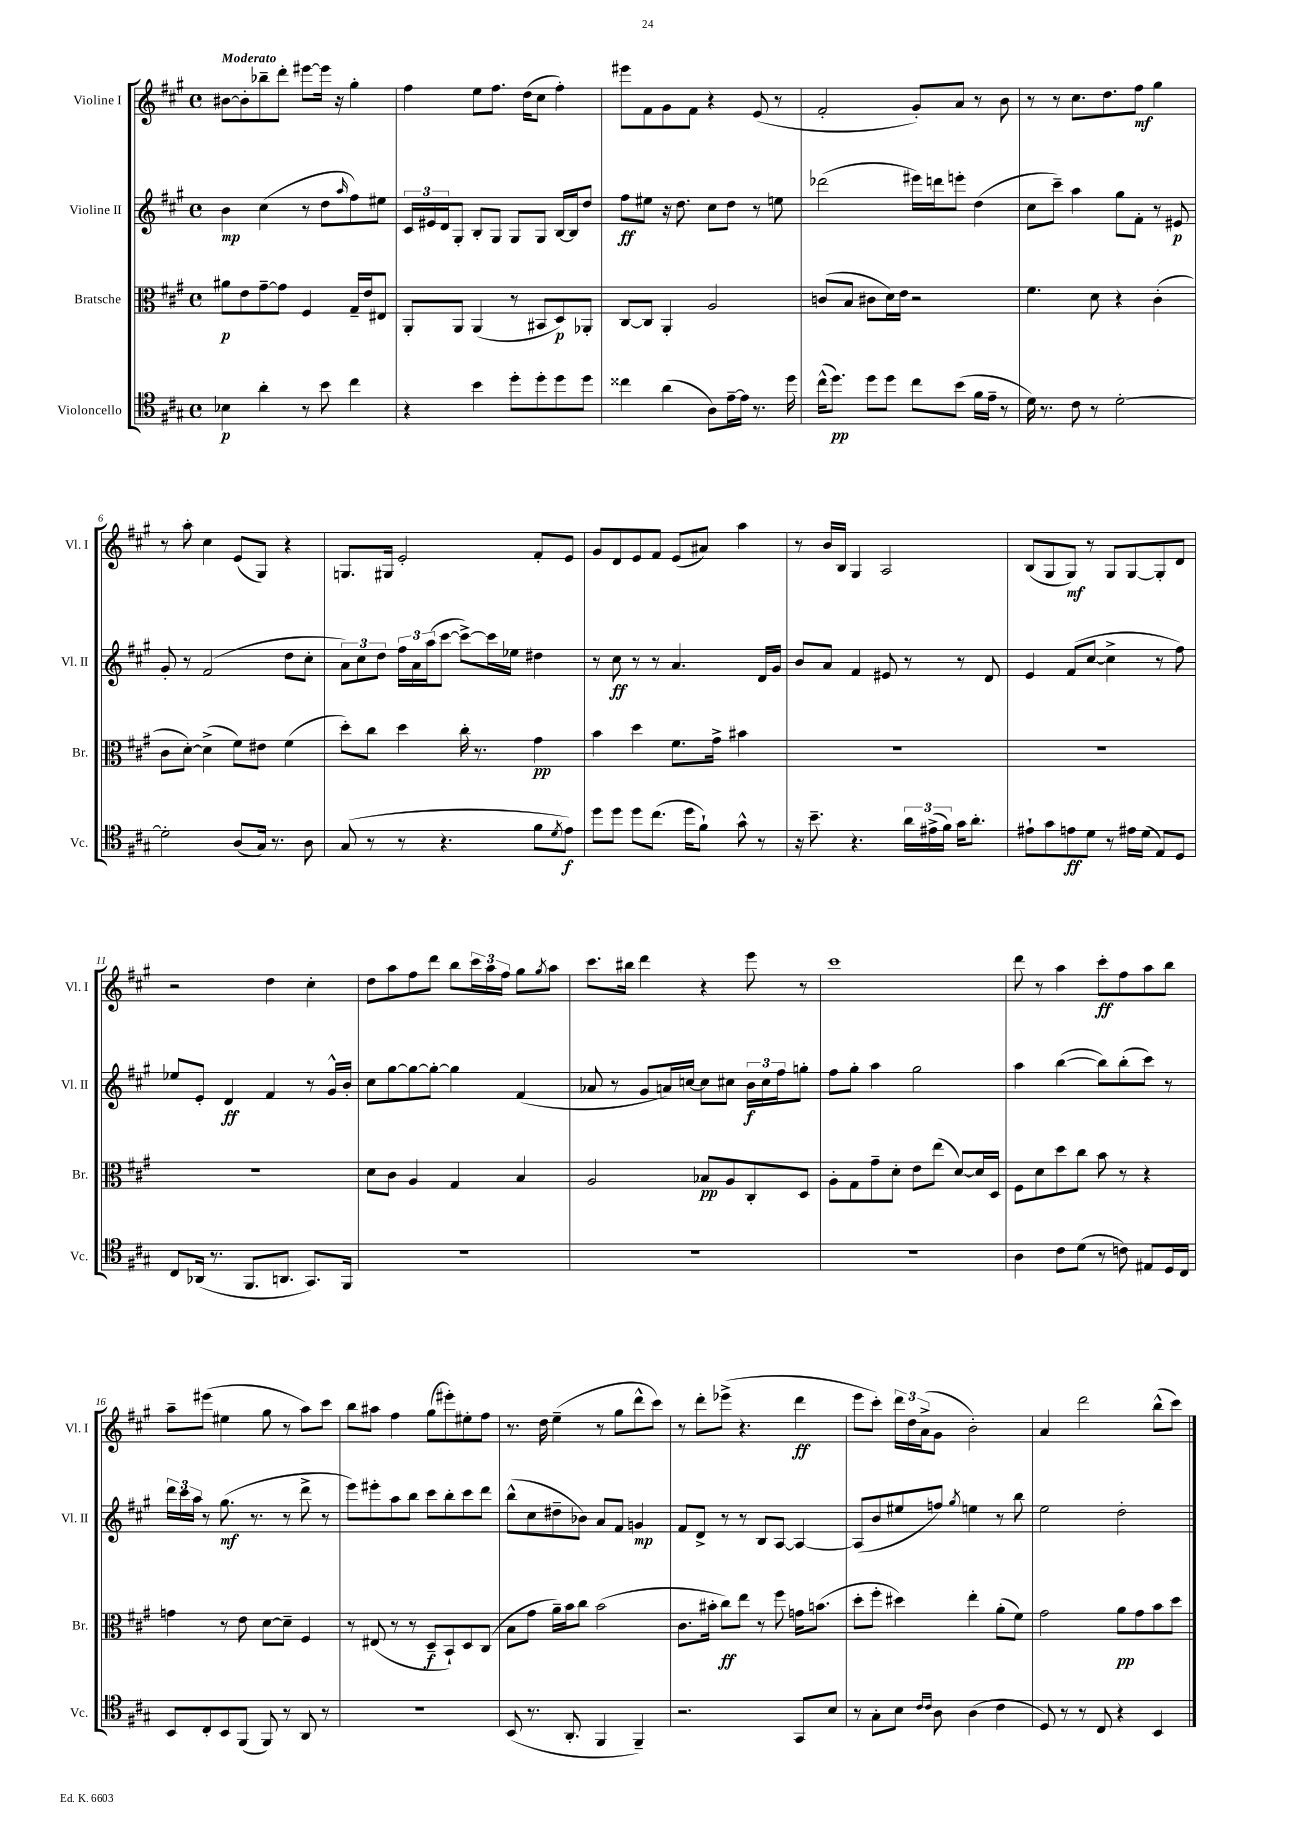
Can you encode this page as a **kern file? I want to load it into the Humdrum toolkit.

**kern	**dynam	**kern	**dynam	**kern	**dynam	**kern	**dynam
*part4	*part4	*part3	*part3	*part2	*part2	*part1	*part1
*staff4	*staff4	*staff3	*staff3	*staff2	*staff2	*staff1	*staff1
*I"Violoncello	*	*I"Bratsche	*	*I"Violine II	*	*I"Violine I	*
*I'Vc.	*	*I'Br.	*	*I'Vl. II	*	*I'Vl. I	*
*clefC4	*	*clefC3	*	*clefG2	*	*clefG2	*
*k[f#c#g#]	*	*k[f#c#g#]	*	*k[f#c#g#]	*	*k[f#c#g#]	*
*M4/4	*	*M4/4	*	*M4/4	*	*M4/4	*
*met(c)	*	*met(c)	*	*met(c)	*	*met(c)	*
=1	=1	=1	=1	=1	=1	=1	=1
!	!	!	!	!	!	!LO:TX:a:B:t=Moderato	!
4B-X\	p	8a#X\L	p	4b\	mp	[8b#X\L	.
.	.	8e\	.	.	.	8b#'\]	.
4a'\	.	[8g#~\	.	(4cc#\	.	8bb-X~\	.
.	.	8g#\J]	.	.	.	8ddd'\J	.
8r	.	4F#/	.	8r	.	[8eee#X\L	.
8b\	.	.	.	8dd\L	.	16eee#\Jk]	.
.	.	.	.	.	.	16r	.
.	.	.	.	16qqaa/	.	.	.
4cc#\	.	16G#~/LL	.	8ff#\)	.	4gg#'\	.
.	.	16e/J	.	.	.	.	.
.	.	8E#X/J	.	8ee#X\J	.	.	.
=2	=2	=2	=2	=2	=2	=2	=2
4r	.	8AA'/L	.	24c#/LL	.	4ff#\	.
.	.	.	.	24e#X/	.	.	.
.	.	.	.	24d/J	.	.	.
.	.	8AA/J	.	8G#'/J	.	.	.
4b\	.	(4AA/	.	8B'/L	.	8ee\L	.
.	.	.	.	8G#/J	.	8.ff#\J	.
8dd'\L	.	8r	.	8G#/L	.	.	.
.	.	.	.	.	.	(16dd\KL	.
8dd'\	.	8BB#X/L	.	8G#/J	.	8cc#\J	.
8dd\	.	8D/)	p	[16B/LL	.	4ff#'\)	.
.	.	.	.	16B/J]	.	.	.
8dd\J	.	8AA-X'/J	.	8dd/J	.	.	.
=3	=3	=3	=3	=3	=3	=3	=3
4cc##X\	.	[8C#/L	.	8ff#\L	ff	8eee#X\L	.
.	.	8C#/J]	.	8ee#X\J	.	8f#\	.
(4a\	.	4AA'/	.	16r	.	8g#\	.
.	.	.	.	8.dd\	.	.	.
.	.	.	.	.	.	8f#\J	.
8A\L)	.	2A/	.	8cc#\L	.	4r	.
[16e~\L	.	.	.	8dd\J	.	.	.
16e\JJ]	.	.	.	.	.	.	.
8.r	.	.	.	8r	.	(8e/	.
.	.	.	.	8een\	.	8r	.
16dd\	.	.	.	.	.	.	.
=4	=4	=4	=4	=4	=4	=4	=4
(16cc#^^\KL	.	(8cn/L	.	(2ddd-X\	.	2f#'/	.
8.dd\J)	pp	.	.	.	.	.	.
.	.	8B/J	.	.	.	.	.
8dd\L	.	8c#X\L	.	.	.	.	.
8dd\J	.	16d\L)	.	.	.	.	.
.	.	16e\JJ	.	.	.	.	.
8cc#\L	.	2r	.	16eee#X\LL)	.	8g#'/L)	.
.	.	.	.	16dddn\J	.	.	.
(8b\J	.	.	.	8eeen'\J	.	8a/J	.
16f#\LL	.	.	.	(4dd\	.	8r	.
16e~\JJ	.	.	.	.	.	.	.
8r	.	.	.	.	.	8b\	.
=5	=5	=5	=5	=5	=5	=5	=5
16d\)	.	4.f#\	.	8cc#\L	.	8r	.
8.r	.	.	.	.	.	.	.
.	.	.	.	8ccc#~\J)	.	8r	.
8c#\	.	.	.	4aa\	.	8.cc#\L	.
8r	.	8d\	.	.	.	.	.
.	.	.	.	.	.	8.dd\	.
[2d'\	.	4r	.	8gg#\L	.	.	.
.	.	.	.	8f#'\J	.	8ff#\J	mf
.	.	(4c#'\	.	8r	.	4gg#\	.
.	.	.	.	8e#X/	p	.	.
!!LO:LB:g=z
=6	=6	=6	=6	=6	=6	=6	=6
2d'\]	.	8c#\L	.	8g#'/	.	8r	.
.	.	[8d'\J)	.	8r	.	8aa'\	.
.	.	(4d^\]	.	(2f#/	.	4cc#\	.
(8A/L	.	8f#\L)	.	.	.	(8e/L	.
16G#/Jk)	.	8e#X\J	.	.	.	8G#/J)	.
8.r	.	.	.	.	.	.	.
.	.	(4f#\	.	8dd\L	.	4r	.
8A\	.	.	.	8cc#'\J	.	.	.
=7	=7	=7	=7	=7	=7	=7	=7
(8G#/	.	8dd'\L)	.	12a\L)	.	8.Gn/L	.
.	.	.	.	12cc#\	.	.	.
8r	.	8cc#\J	.	.	.	.	.
.	.	.	.	12dd\J	.	.	.
.	.	.	.	.	.	16G#X/Jk	.
8r	.	4dd\	.	24ff#\LL	.	2e'/	.
.	.	.	.	24a\	.	.	.
.	.	.	.	(24aa\J	.	.	.
4.r	.	.	.	[8ccc#\J	.	.	.
.	.	16cc#'\	.	8ccc#^\L_)	.	.	.
.	.	8.r	.	.	.	.	.
.	.	.	.	16ccc#\L]	.	.	.
.	.	.	.	16ee-X\JJ	.	.	.
8f#\L	.	4g#\	pp	4dd#X\	.	8f#'/L	.
8qd/	.	.	.	.	.	.	.
8e\J)	f	.	.	.	.	8e/J	.
=8	=8	=8	=8	=8	=8	=8	=8
8dd\L	.	4b\	.	8r	.	8g#/L	.
8dd\J	.	.	.	8cc#\	ff	8d/	.
8dd\L	.	4dd\	.	8r	.	8e/	.
(8.cc#\J	.	.	.	8r	.	8f#/J	.
.	.	8.f#\L	.	4.a/	.	(8e/L	.
16dd\KL	.	.	.	.	.	.	.
8f#`\J)	.	.	.	.	.	8a#X/J)	.
.	.	16g#^\Jk	.	.	.	.	.
8g#^^\	.	4b#X\	.	.	.	4aa\	.
8r	.	.	.	16d/LL	.	.	.
.	.	.	.	16g#/JJ	.	.	.
=9	=9	=9	=9	=9	=9	=9	=9
16r	.	1r	.	8b/L	.	8r	.
8.b~\	.	.	.	.	.	.	.
.	.	.	.	8a/J	.	16b/LL	.
.	.	.	.	.	.	16B/JJ	.
4.r	.	.	.	4f#/	.	4G#/	.
.	.	.	.	8e#X/	.	2A/	.
24a\LL	.	.	.	8r	.	.	.
(24e#X^\	.	.	.	.	.	.	.
24f#\JJ)	.	.	.	.	.	.	.
16g#\KL	.	.	.	8r	.	.	.
8.a'\J	.	.	.	.	.	.	.
.	.	.	.	8d/	.	.	.
=10	=10	=10	=10	=10	=10	=10	=10
8e#X`\L	.	1r	.	4e/	.	(8B/L	.
8g#\	.	.	.	.	.	8G#/	.
8en\	ff	.	.	(8f#/L	.	8G#/J)	mf
8d\J	.	.	.	[8cc#/J	.	8r	.
8r	.	.	.	4cc#^\]	.	8G#/L	.
16e#X\LL	.	.	.	.	.	[8G#/	.
(16d\JJ	.	.	.	.	.	.	.
8E/L)	.	.	.	8r	.	8G#'/]	.
8D/J	.	.	.	8ff#\)	.	8d/J	.
!!LO:LB:g=z
=11	=11	=11	=11	=11	=11	=11	=11
8C#/L	.	1r	.	8ee-X/L	.	2r	.
(16AA-X/Jk	.	.	.	8e'/J	.	.	.
8.r	.	.	.	.	.	.	.
.	.	.	.	4d/	ff	.	.
8.FF#/L	.	.	.	.	.	.	.
.	.	.	.	4f#/	.	4dd\	.
8.AAn/J	.	.	.	.	.	.	.
8.GG#/L)	.	.	.	8r	.	4cc#'\	.
.	.	.	.	16g#^^/LL	.	.	.
16FF#/Jk	.	.	.	16b'/JJ	.	.	.
=12	=12	=12	=12	=12	=12	=12	=12
1r	.	8d\L	.	8cc#\L	.	8dd\L	.
.	.	8c#\J	.	[8gg#\	.	8aa\	.
.	.	4A/	.	8gg#\_	.	8ff#\	.
.	.	.	.	8gg#'\J_	.	8ddd\J	.
.	.	4G#/	.	4gg#\]	.	8bb\L	.
.	.	.	.	.	.	24ccc#\L	.
.	.	.	.	.	.	24aa\	.
.	.	.	.	.	.	24ff#\JJ	.
.	.	4B/	.	(4f#/	.	8gg#\L	.
.	.	.	.	.	.	8qgg#/	.
.	.	.	.	.	.	8aa\J	.
=13	=13	=13	=13	=13	=13	=13	=13
1r	.	2A/	.	8a-X/	.	8.ccc#\L	.
.	.	.	.	8r	.	.	.
.	.	.	.	.	.	16bb#X\Jk	.
.	.	.	.	8g#/L	.	4ddd\	.
.	.	.	.	16an/L)	.	.	.
.	.	.	.	[16ccn/JJ	.	.	.
.	.	8B-X/L	pp	8cc\L]	.	4r	.
.	.	8A/	.	8cc#X\J	.	.	.
.	.	8C#'/	.	24b\LL	f	8eee\	.
.	.	.	.	24cc#\	.	.	.
.	.	.	.	24ff#\J	.	.	.
.	.	8D/J	.	8ggn'\J	.	8r	.
=14	=14	=14	=14	=14	=14	=14	=14
1r	.	8A'\L	.	8ff#\L	.	1ccc#	.
.	.	8G#\	.	8gg#'\J	.	.	.
.	.	8g#~\	.	4aa\	.	.	.
.	.	8d'\J	.	.	.	.	.
.	.	8e\L	.	2gg#\	.	.	.
.	.	(8ee\J	.	.	.	.	.
.	.	[8d/L)	.	.	.	.	.
.	.	16d/L]	.	.	.	.	.
.	.	16D/JJ	.	.	.	.	.
=15	=15	=15	=15	=15	=15	=15	=15
4A\	.	8F#\L	.	4aa\	.	8ddd\	.
.	.	8d\	.	.	.	8r	.
8c#\L	.	8dd\	.	([4bb\	.	4aa\	.
(8d\J	.	8cc#\J	.	.	.	.	.
8r	.	8b\	.	8bb\L])	.	8ccc#'\L	ff
8cn\)	.	8r	.	(8bb'\	.	8ff#\	.
8E#X/L	.	4r	.	8ccc#\J)	.	8aa\	.
16D/L	.	.	.	8r	.	8bb\J	.
16C#/JJ	.	.	.	.	.	.	.
!!LO:LB:g=z
=16	=16	=16	=16	=16	=16	=16	=16
8BB/L	.	4gn\	.	24ddd\LL	.	8aa~\L	.
.	.	.	.	24ccc#\	.	.	.
.	.	.	.	24aa\JJ	.	.	.
8C#'/	.	.	.	8r	.	(8eee#X\J	.
8BB/	.	8r	.	(8.gg#\	mf	4ee#X\	.
(8FF#/J	.	8e\	.	.	.	.	.
.	.	.	.	8.r	.	.	.
8FF#/)	.	[8d\L	.	.	.	8gg#\	.
8r	.	8d~\J]	.	8r	.	8r	.
8AA/	.	4F#/	.	8ddd^\	.	8aa\L)	.
8r	.	.	.	8r	.	8ccc#\J	.
=17	=17	=17	=17	=17	=17	=17	=17
1r	.	8r	.	8eee\L)	.	8bb\L	.
.	.	(8E#X/	.	8eee#X'\	.	8aa#X\J	.
.	.	8r	.	8aa\	.	4ff#\	.
.	.	8r	.	8bb\J	.	.	.
.	.	8D~/L	f	8ccc#\L	.	(8gg#\L	.
.	.	8BB`/)	.	8bb'\	.	8eee#X'\)	.
.	.	8D/	.	8ccc#\	.	8ee#X'\	.
.	.	(8C#/J	.	8ddd\J	.	8ff#\J	.
=18	=18	=18	=18	=18	=18	=18	=18
(8BB/	.	8B\L	.	(8bb^^\L	.	8.r	.
8.r	.	8g#\J	.	8cc#\	.	.	.
.	.	.	.	.	.	16dd\	.
.	.	16a~\LL)	.	8dd#X~\	.	(4ee~\	.
8.AA'/	.	16b\J	.	.	.	.	.
.	.	8cc#\J	.	8b-X\J)	.	.	.
4FF#/	.	(2b\	.	8a/L	.	8r	.
.	.	.	.	8f#/J	.	8gg#\L	.
4FF#~/)	.	.	.	4gn/	mp	8ddd^^\	.
.	.	.	.	.	.	8ccc#\J)	.
=19	=19	=19	=19	=19	=19	=19	=19
2.r	.	8.c#\L	.	8f#/L	.	8r	.
.	.	.	.	8d^/J	.	8ddd'\L	.
.	.	16b#X'\Jk	.	.	.	.	.
.	.	8cc#\L)	ff	8r	.	(8eee-X^\J	.
.	.	8ee\J	.	8r	.	4.r	.
.	.	8r	.	8B/L	.	.	.
.	.	8ff#\	.	[8A/J	.	.	.
8GG#/L	.	16gn\KL	.	4A/_	.	4ddd\	ff
.	.	(8.bn\J	.	.	.	.	.
8B/J	.	.	.	.	.	.	.
=20	=20	=20	=20	=20	=20	=20	=20
8r	.	8dd'\L	.	(8A/L]	.	8eee\L	.
8G#'\L	.	8ff#'\J	.	8b/	.	8ccc#'\J)	.
8B\J	.	4dd#X\)	.	8ee#X/	.	24ddd\LL	.
.	.	.	.	.	.	24dd\	.
.	.	.	.	.	.	(24a^\J	.
16qqc#/LL	.	.	.	.	.	.	.
16qqc#/JJ	.	.	.	.	.	.	.
8A\	.	.	.	8ffn/J)	.	8g#\J	.
.	.	.	.	8qgg#/	.	.	.
(4A\	.	4ee'\	.	4een\	.	2b'\)	.
4c#\	.	(8a'\L	.	8r	.	.	.
.	.	8f#\J)	.	8bb\	.	.	.
=21	=21	=21	=21	=21	=21	=21	=21
8D/)	.	2g#\	.	2ee\	.	4a/	.
8r	.	.	.	.	.	.	.
8r	.	.	.	.	.	2ddd\	.
8C#/	.	.	.	.	.	.	.
4r	.	8a\L	pp	2dd'\	.	.	.
.	.	8g#\	.	.	.	.	.
4BB/	.	8b\	.	.	.	(8bb^^\L	.
.	.	8dd\J	.	.	.	8ccc#\J)	.
==	==	==	==	==	==	==	==
*-	*-	*-	*-	*-	*-	*-	*-
